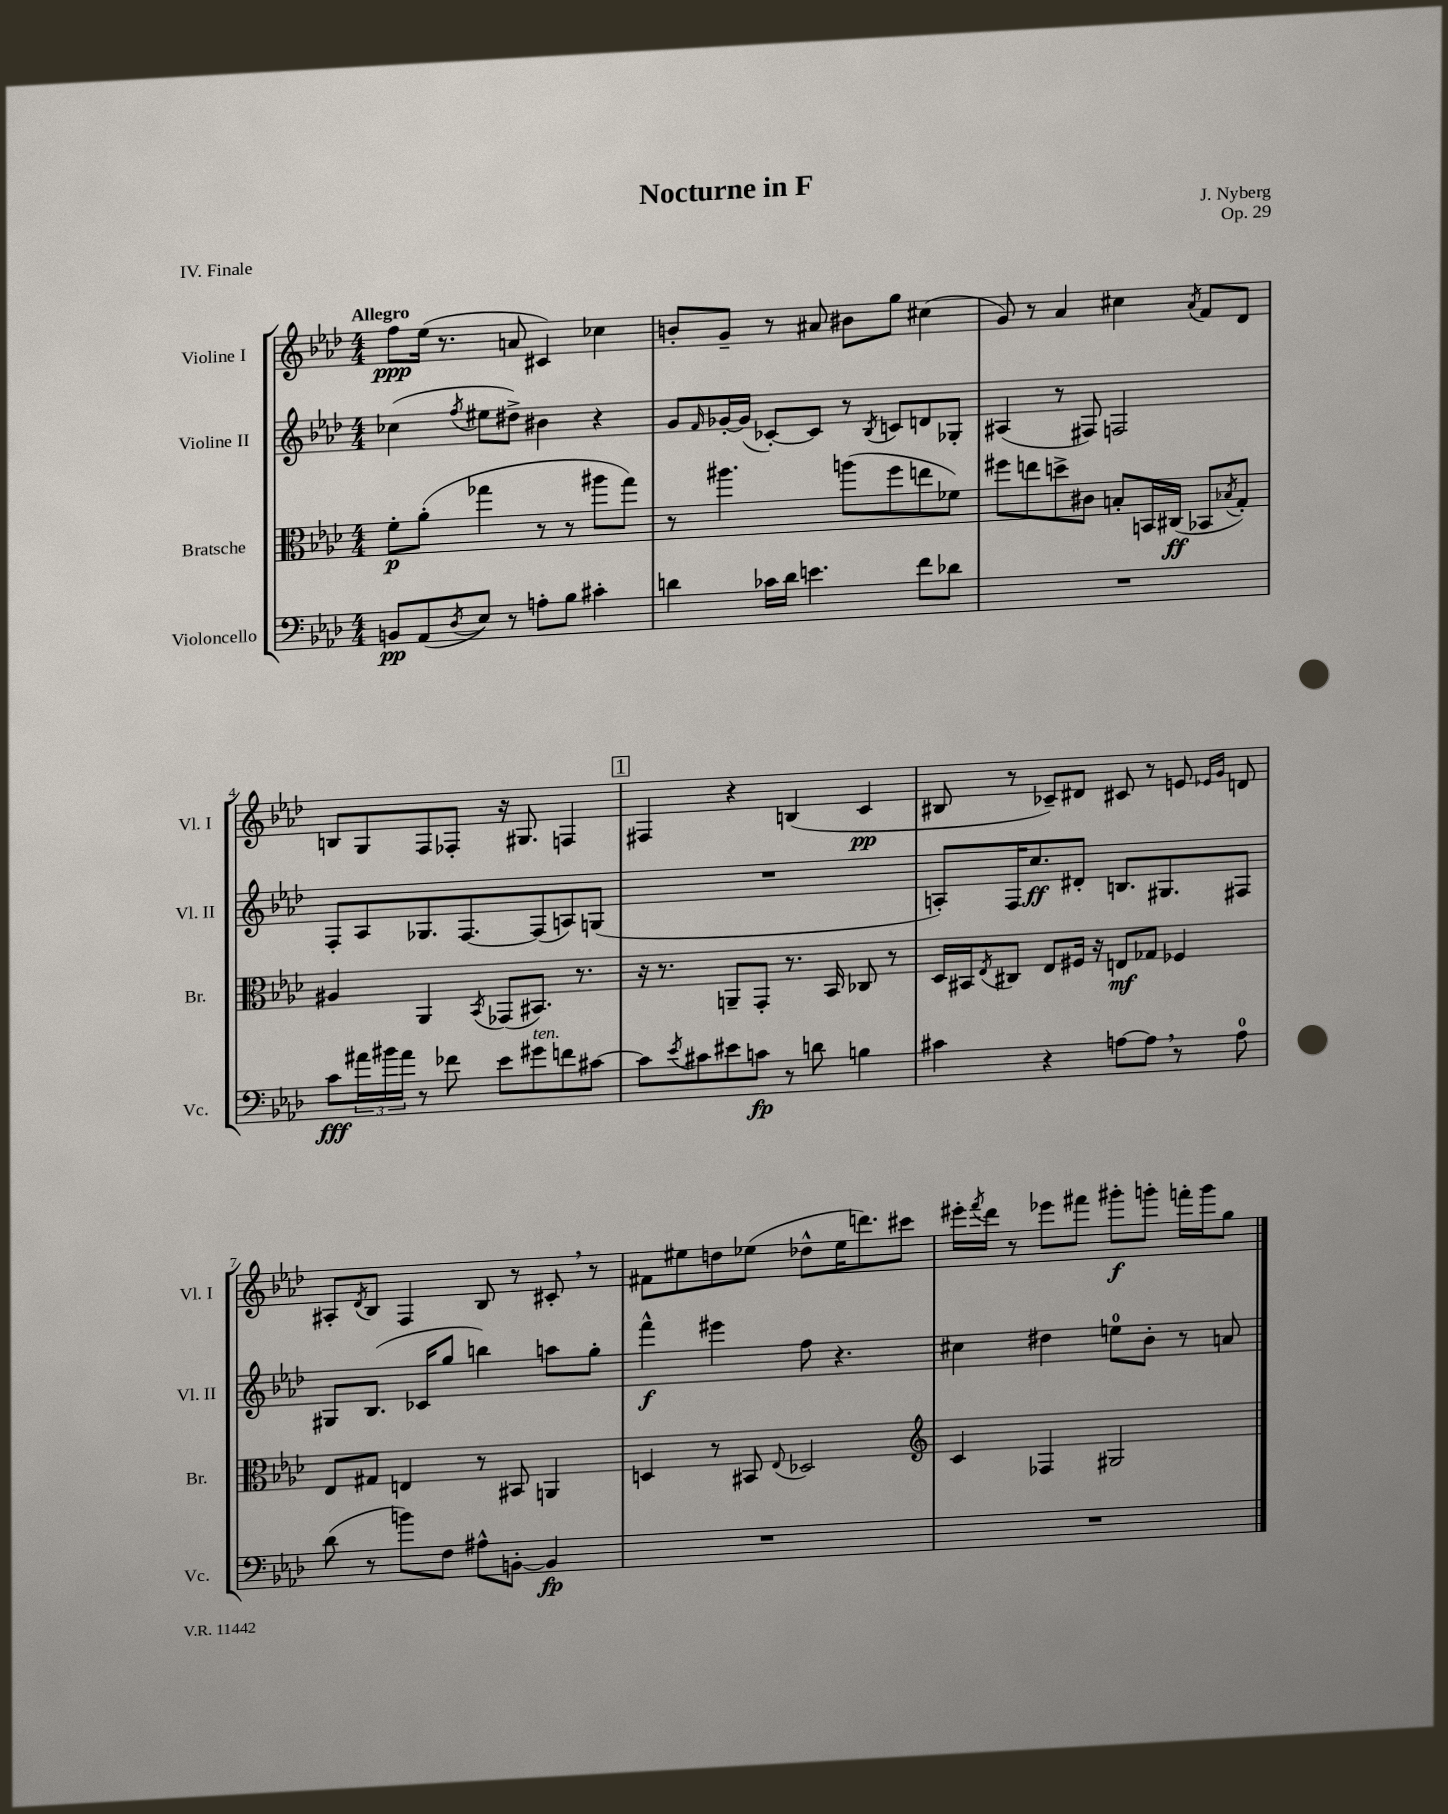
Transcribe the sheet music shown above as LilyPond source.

\header { title = "Nocturne in F" composer = "J. Nyberg" opus = "Op. 29" piece = "IV. Finale" }
<<
\new StaffGroup <<
\new Staff = "s0" \with { instrumentName = "Violine I" shortInstrumentName = "Vl. I" } {
    \clef treble \key aes \major \numericTimeSignature \time 4/4 \tempo "Allegro"
    f''8\ppp ees''16( r8. a'8 cis'4) ces''4 |
    b'8-. g'8-- r8 ais'8 bis'8 g''8 cis''4( |
    g'8) r8 aes'4 cis''4 \acciaccatura { aes'8 } f'8 des'8 |
    b8 g8 f8 fes8-. r16 gis8. f4 |
    \mark \markup { \box "1" } fis4 r4 b4( c'4\pp |
    bis8 r8 ces'8--) dis'8 cis'8 r8 e'8 \grace { ees'16 g'16 } d'8 |
    ais8-. \acciaccatura { des'8 } bes8 f4 bes8 r8 cis'8-. \breathe r8 |
    fis'8 eis''8 d''8 ees''8( des''8-^ ees''16 d'''8.) cis'''8 |
    eis'''16-. \acciaccatura { f'''8 } des'''16 r8 ees'''8 fis'''8 gis'''8-.\f g'''8-. f'''16-. g'''16 g''8 \bar "|." |
}
\new Staff = "s1" \with { instrumentName = "Violine II" shortInstrumentName = "Vl. II" } {
    \clef treble \key aes \major \numericTimeSignature \time 4/4
    ces''4( \acciaccatura { f''8 } eis''8 dis''8->) bis'4 r4 |
    g'8 \grace { f'16 } ges'16~-. ges'16( ces'8~-.) ces'8 r8 \acciaccatura { bes8 } c'8 d'8 ges8-. |
    ais4( r8 fis8) f2 |
    f8-. aes8 ges8. f8.~ f8( a8) g8( |
    \mark \markup { \box "1" } R1 |
    a8-.) f16 c''8.\ff dis'8-. b8. gis8. fis8 |
    gis8 bes8.( ces'16 g''8 b''4) a''8 g''8-. |
    f'''4-^\f eis'''4 f''8 r4. |
    cis''4 dis''4 e''8-0 bes'8-. r8 a'8 \bar "|." |
}
\new Staff = "s2" \with { instrumentName = "Bratsche" shortInstrumentName = "Br." } {
    \clef alto \key aes \major \numericTimeSignature \time 4/4
    f'8-.\p aes'8-.( ges''4 r8 r8 ais''8 ges''8) |
    r8 ais''4. a''8( f''8 e''8 fes'8) |
    fis''8 e''8 d''8-> cis'8 b8-. b,16 cis16\ff( bes,8 \acciaccatura { bes8 } g8-.) |
    ais4 aes,4 \acciaccatura { bes,8 } ges,8( bis,8.) r8. |
    \mark \markup { \box "1" } r16 r8. a,8-- g,8-. r8. bes,16 ces8 r8 |
    des16 bis,16 \acciaccatura { ees8 } cis8 ees8 fis16 r16 e8\mf ges8 fes4 |
    ees8 gis8 e4 r8 bis,8 a,4 |
    d4 r8 bis,8 \appoggiatura { ees8 } des2 |
    \clef treble c'4 fes4 gis2 \bar "|." |
}
\new Staff = "s3" \with { instrumentName = "Violoncello" shortInstrumentName = "Vc." } {
    \clef bass \key aes \major \numericTimeSignature \time 4/4
    b,8\pp aes,8( \acciaccatura { des8 } ees8) r8 a8-. bes8 cis'4-. |
    d'4 ces'16 d'16 e'4. f'8 des'8 |
    R1 |
    c'8\fff \tuplet 3/2 { ais'16 bis'16 ais'16 } r8 fes'8 ees'8 gis'8^\markup { \italic "ten." } f'8 cis'8~ |
    \mark \markup { \box "1" } cis'8 \acciaccatura { ees'8 } cis'8 eis'8 c'8\fp r8 d'8 b4 |
    cis'4 r4 a8~ a8 \breathe r8 a8-0 |
    des'8( r8 b'8) f8 ais8-^ b,8~-. b,4\fp |
    R1 |
    R1 \bar "|." |
}
>>
>>
